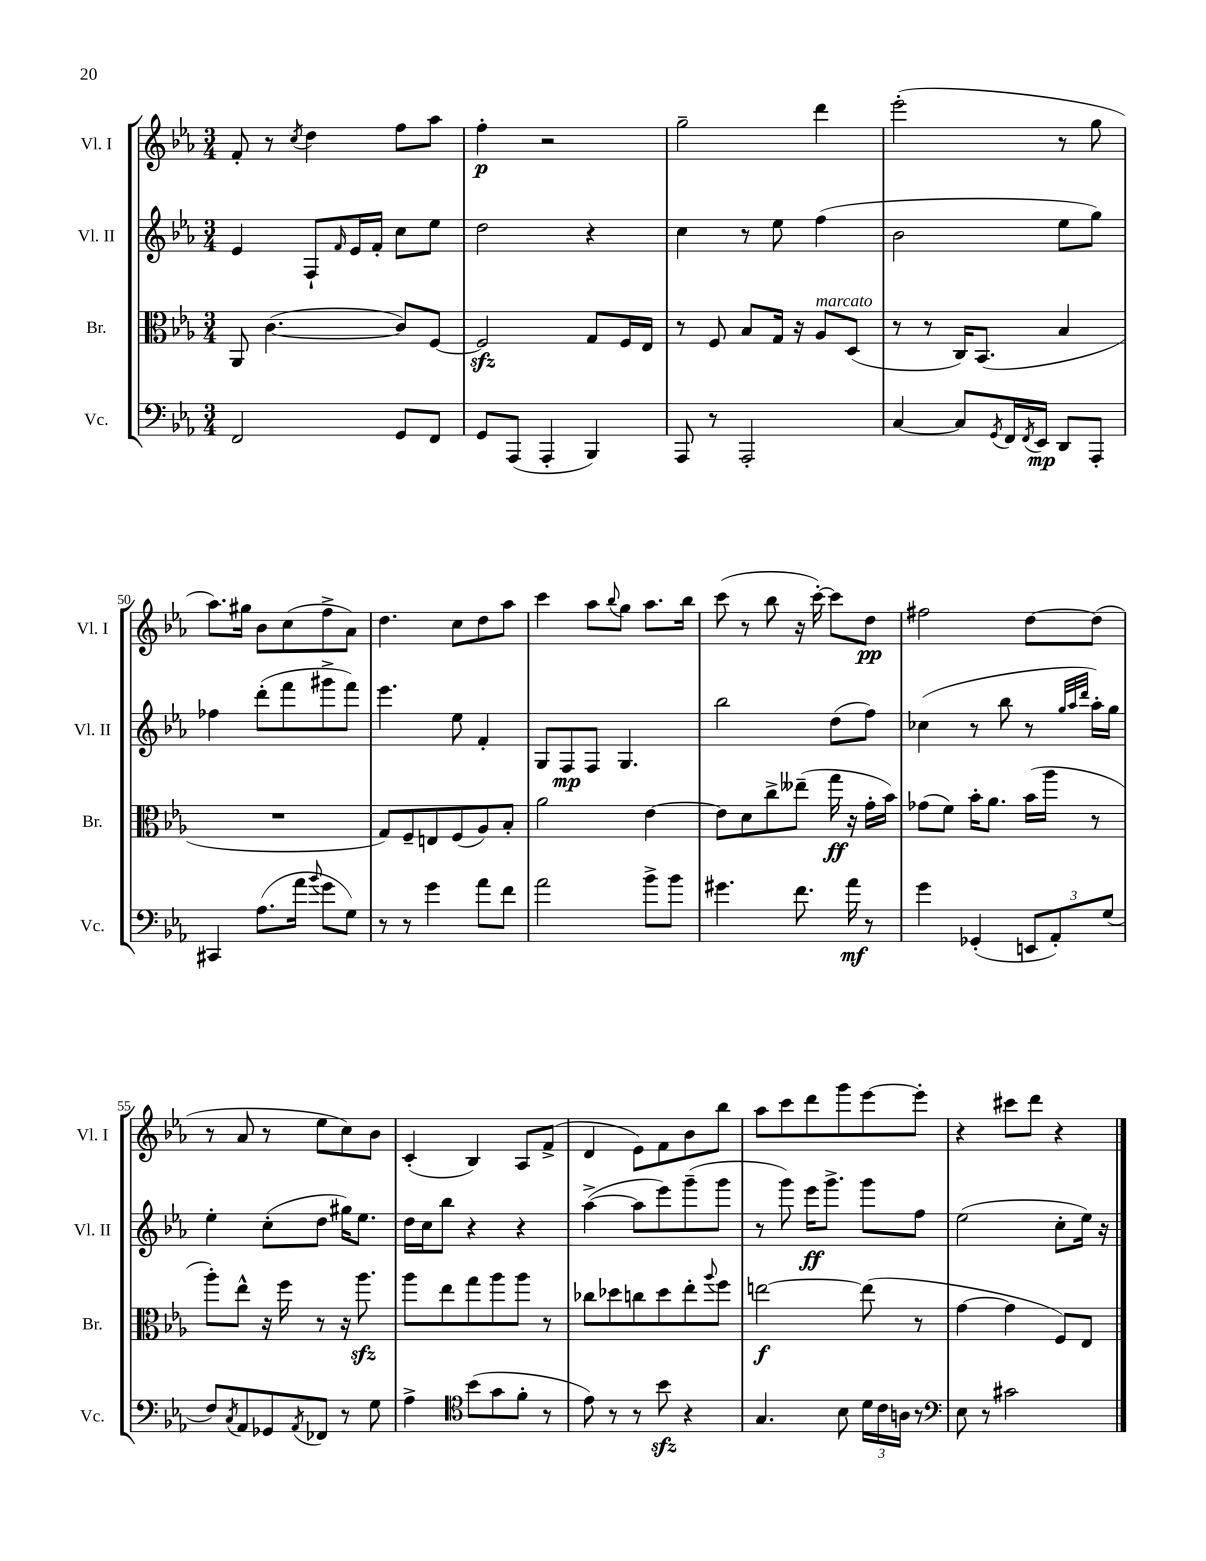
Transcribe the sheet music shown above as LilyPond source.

<<
\new StaffGroup <<
\new Staff = "s0" \with { instrumentName = "Vl. I" shortInstrumentName = "Vl. I" } {
    \clef treble \key ees \major \numericTimeSignature \time 3/4
    f'8-. r8 \acciaccatura { c''8 } d''4 f''8 aes''8 |
    f''4-.\p r2 |
    g''2-- d'''4 |
    ees'''2-.( r8 g''8 |
    aes''8.) gis''16 bes'8 c''8( f''8-> aes'8) |
    d''4. c''8 d''8 aes''8 |
    c'''4 aes''8 \appoggiatura { bes''8 } g''8 aes''8. bes''16 |
    c'''8( r8 bes''8 r16 c'''16~-.) c'''8 d''8\pp |
    fis''2 d''8~ d''8( |
    r8 aes'8 r8 ees''8 c''8) bes'8 |
    c'4-.( bes4) aes8 f'8->( |
    d'4 ees'8) f'8 bes'8 bes''8 |
    aes''8 c'''8 d'''8 g'''8 ees'''8~ ees'''8-. |
    r4 cis'''8 d'''8 r4 \bar "|." |
}
\new Staff = "s1" \with { instrumentName = "Vl. II" shortInstrumentName = "Vl. II" } {
    \clef treble \key ees \major \numericTimeSignature \time 3/4
    ees'4 f8-! \grace { f'16 } ees'16 f'16-. c''8 ees''8 |
    d''2 r4 |
    c''4 r8 ees''8 f''4( |
    bes'2 ees''8 g''8) |
    fes''4 d'''8-.( f'''8 gis'''8-> f'''8) |
    ees'''4. ees''8 f'4-. |
    g8 f8\mp f8 g4. |
    bes''2 d''8( f''8) |
    ces''4( r8 bes''8 r8 \grace { g''32 aes''32 d'''32 } aes''16-.) g''16 |
    ees''4-. c''8-.( d''8 gis''16) ees''8. |
    d''16 c''16 bes''8 r4 r4 |
    aes''4~->( aes''8 ees'''8) g'''8--( g'''8 |
    r8 g'''8) ees'''16\ff g'''8.-> g'''8 f''8 |
    ees''2( c''8-. ees''16) r16 \bar "|." |
}
\new Staff = "s2" \with { instrumentName = "Br." shortInstrumentName = "Br." } {
    \clef alto \key ees \major \numericTimeSignature \time 3/4
    aes,8 c'4.~( c'8) f8~ |
    f2\sfz g8 f16 ees16 |
    r8 f8 bes8 g16 r16 aes8^\markup { \italic "marcato" } d8( |
    r8 r8 c16) bes,8.( bes4 |
    R2. |
    g8) f8-- e8 f8( aes8) bes8-. |
    aes'2 ees'4~ |
    ees'8 d'8 c''8-> eeses''8--( g''16\ff r16 g'16-. bes'16) |
    ges'8( f'8) bes'16-. aes'8. bes'16( aes''16 r8 |
    aes''8-.) ees''8-^ r16 f''16 r8 r16 aes''8.\sfz |
    aes''8 ees''8 g''8 aes''8 aes''8 r8 |
    ces''8 des''8 c''8 des''8 ees''8-. \appoggiatura { aes''8 } f''8 |
    e''2~\f e''8( r8 |
    g'4~ g'4 f8) ees8 \bar "|." |
}
\new Staff = "s3" \with { instrumentName = "Vc." shortInstrumentName = "Vc." } {
    \clef bass \key ees \major \numericTimeSignature \time 3/4
    f,2 g,8 f,8 |
    g,8 aes,,8( aes,,4-. bes,,4) |
    aes,,8 r8 aes,,2-. |
    c4~ c8 \acciaccatura { g,8 } f,16 \acciaccatura { f,8 } ees,16\mp d,8 aes,,8-. |
    cis,4 aes8.( aes'16 \appoggiatura { bes'8 } g'8 g8) |
    r8 r8 g'4 aes'8 f'8 |
    aes'2 bes'8-> bes'8 |
    gis'4. f'8. aes'16\mf r8 |
    g'4 ges,4-.( \tuplet 3/2 { e,8 aes,8-.) g8( } |
    f8) \acciaccatura { c8 } aes,8 ges,8 \acciaccatura { aes,8 } fes,8 r8 g8 |
    aes4-> \clef tenor bes'8( g'8 f'8-. r8 |
    ees'8) r8 r8 bes'8\sfz r4 |
    g4. bes8 \tuplet 3/2 { d'16 c'16 a16 } r8 |
    \clef bass ees8 r8 cis'2 \bar "|." |
}
>>
>>
\layout { \context { \Score currentBarNumber = #46 \override BarNumber.break-visibility = ##(#f #t #t) barNumberVisibility = #(every-nth-bar-number-visible 5) } }
